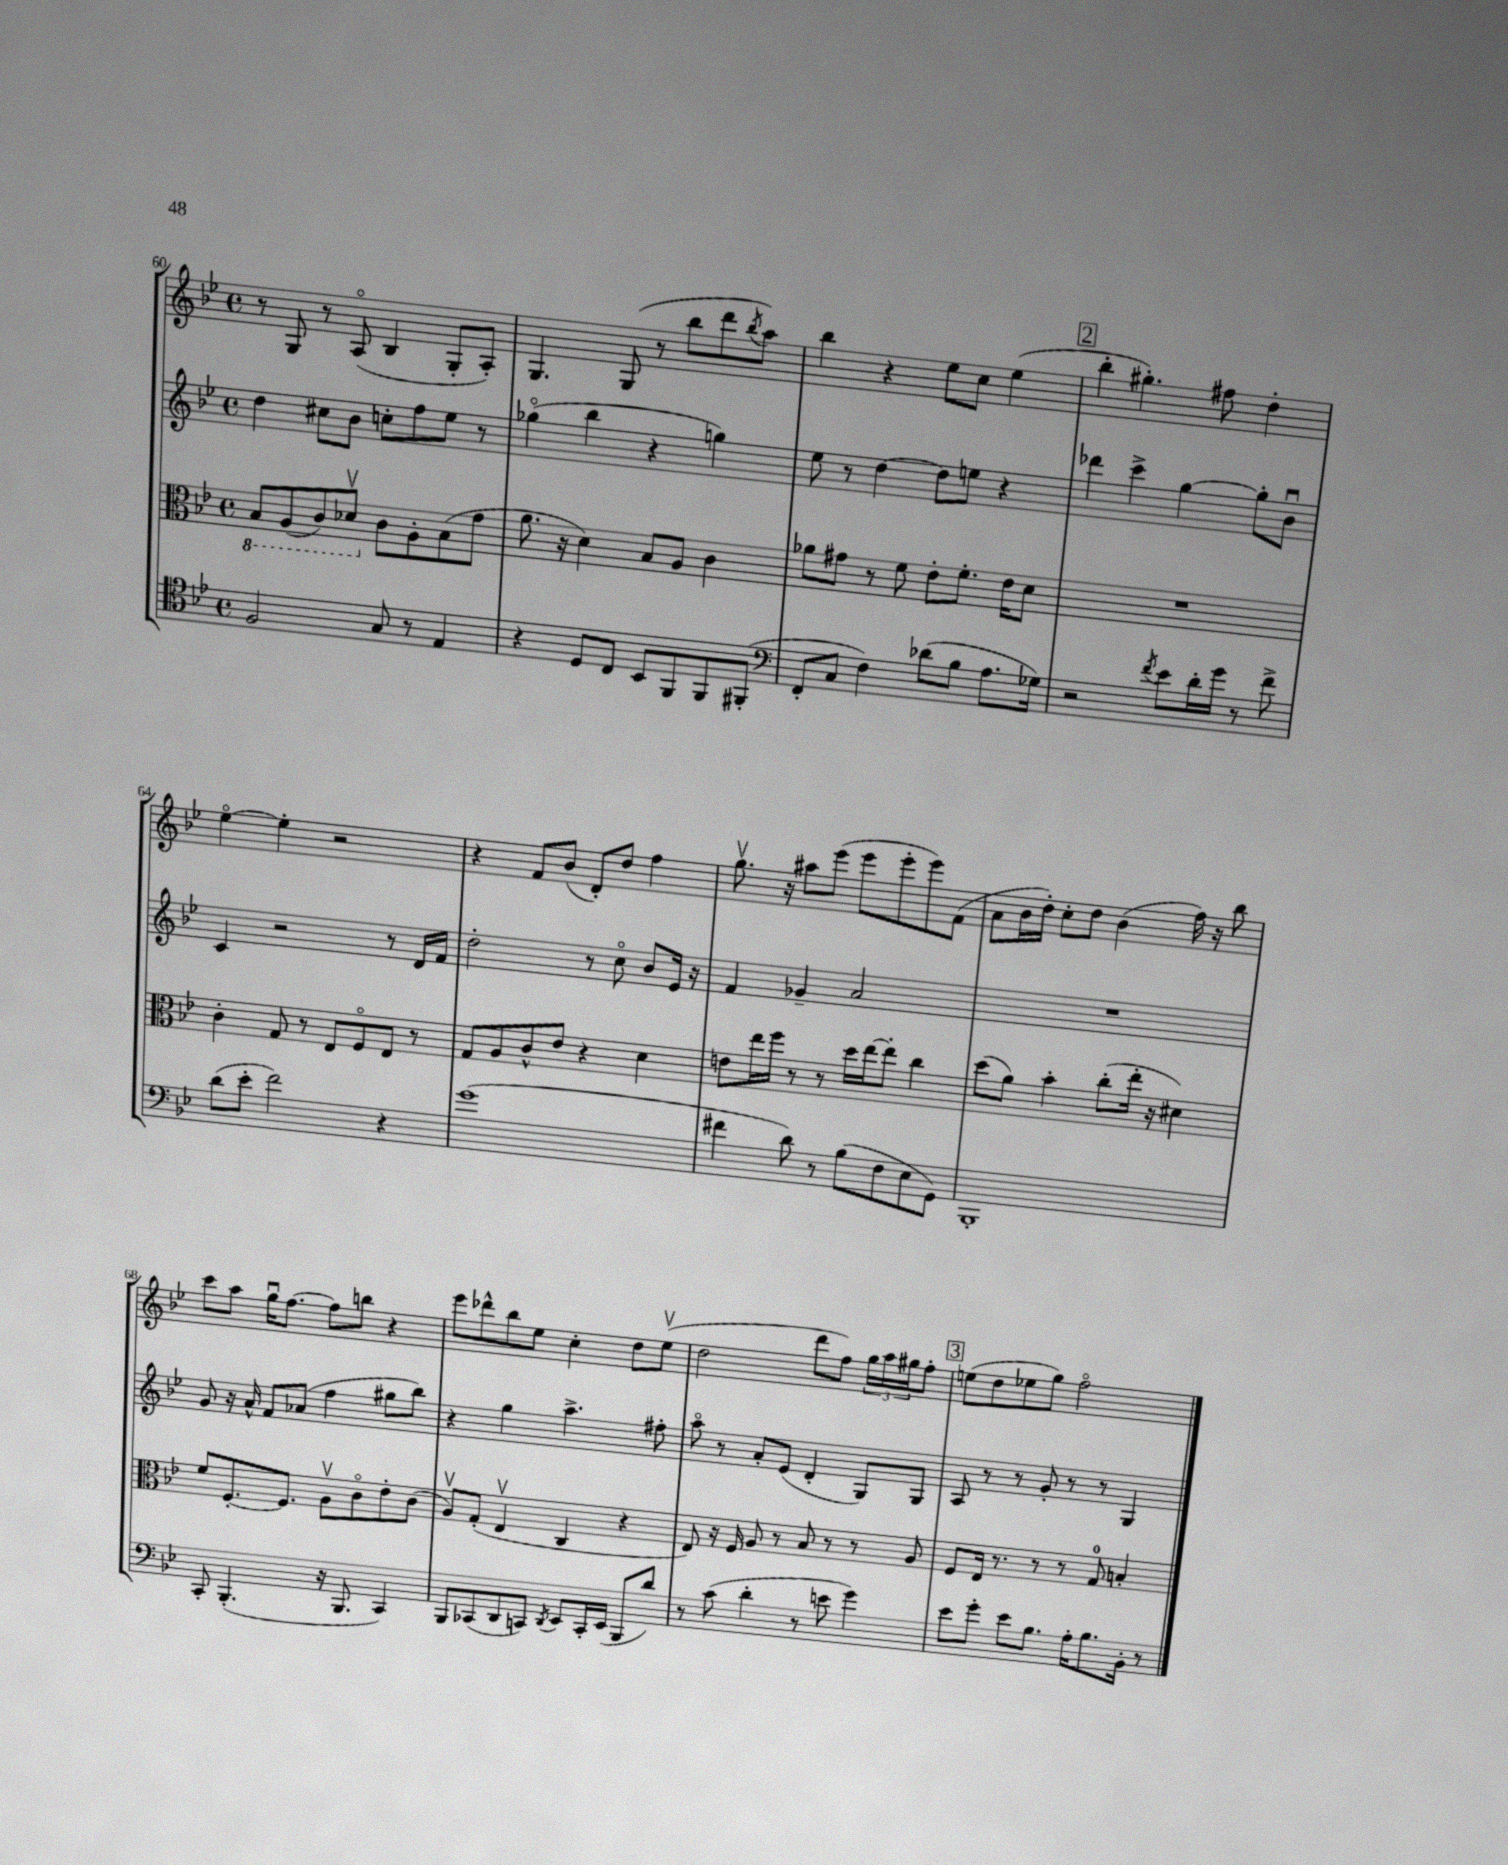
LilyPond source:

<<
\new StaffGroup <<
\new Staff = "s0" {
    \clef treble \key bes \major \defaultTimeSignature \time 4/4
    r8 g8 r8 a8\flageolet( bes4 g8-. a8-.) |
    g4. g8( r8 bes''8 d'''8 \acciaccatura { bes''8 } a''8) |
    bes''4 r4 ees''8 c''8 ees''4( |
    \mark \markup { \box "2" } bes''4-. gis''4.-.) fis''8 d''4-. |
    ees''4~\flageolet ees''4-. r2 |
    r4 f'8 bes'8( d'8-.) d''8 f''4 |
    g''8.\upbow r16 ais''8 ees'''8( ees'''8 ees'''8-. ees'''8) f'8( |
    a'8 bes'16 d''16-.) c''8-. d''8 bes'4( f''16) r16 bes''8 |
    c'''8 a''8 g''16\downbow f''8.~ f''8 b''8 r4 |
    ees'''8 des'''8-^ bes''8 ees''8 c''4-. d''8 ees''8\upbow( |
    d''2 d'''8 f''8) \tuplet 3/2 { g''16 a''16 gis''16 } f''8-. |
    \mark \markup { \box "3" } e''8( d''8 ees''8 g''8) f''2\flageolet \bar "|." |
}
\new Staff = "s1" {
    \clef treble \key bes \major \defaultTimeSignature \time 4/4
    d''4 cis''8 bes'8 c''8-. f''8 ees''8 r8 |
    ges''4\flageolet( bes''4 r4 g''4) |
    ees''8 r8 d''4~ d''8 e''8 r4 |
    \mark \markup { \box "2" } des'''4 c'''4-> g''4~ g''8-. bes'8\downbow |
    c'4 r2 r8 d'16 f'16 |
    d''2-. r8 c''8\flageolet bes'8 ees'16 r16 |
    f'4 ges'4-- a'2 |
    R1 |
    g'8 r16 a'16-^ f'8 aes'8( f''4 gis''8 bes''8) |
    r4 g''4 a''4.-> fis''8-. |
    a''8\flageolet r8 a'8-. ees'8( d'4-. g8) g8 |
    \mark \markup { \box "3" } a8 r8 r8 g'8-. r8 r8 g4 \bar "|." |
}
\new Staff = "s2" {
    \clef alto \key bes \major \defaultTimeSignature \time 4/4
    \ottava #-1 bes,8 a,8( c8) des8\upbow \ottava #0 c'8 a8-. bes8( g'8 |
    a'8. r16 d'4) bes8 a8 c'4 |
    aes'8 gis'8 r8 f'8 ees'8-. f'8.-. ees'16 d'8 |
    \mark \markup { \box "2" } R1 |
    c'4-. g8 r8 ees8 f8\flageolet ees8 r8 |
    g8 a8 c'8-^ ees'8 r4 d'4 |
    e'8 ees''16 f''16 r8 r8 d''16 ees''16~ ees''8-. c''4 |
    d''8( a'8) bes'4-. c''8-.( ees''16-. r16 dis'4) |
    f'8 f8.~-. f8. a8\upbow c'8\flageolet ees'8-. c'8( |
    a8\upbow) g8-.( ees4\upbow c4 r4 |
    ees8) r16 f16 a8 r8 bes8 r8 r8 a8 |
    \mark \markup { \box "3" } f8 ees16 r8. r8 r8 g8-0 b4-. \bar "|." |
}
\new Staff = "s3" {
    \clef tenor \key bes \major \defaultTimeSignature \time 4/4
    f2 g8 r8 ees4 |
    r4 d8 c8 bes,8 f,8 f,8 fis,8-.( |
    \clef bass f,8-. c8 f4) des'8( bes8 a8. ges16) |
    \mark \markup { \box "2" } r2 \acciaccatura { f'8 } ees'8 d'16-. g'16 r8 f'8-> |
    d'8( ees'8-. f'2) r4 |
    g'1( |
    fis'4 d'8) r8 bes8( f8 ees8 g,8) |
    bes,,1-. |
    c,8-. bes,,4.-.( r16 bes,,8. c,4) |
    bes,,8 ces,8( d,8 c,8) \acciaccatura { d,8 } ees,8 c,16-. ees,16( bes,,8 d'8) |
    r8 c'8( d'4-. r8 e'8 g'4) |
    \mark \markup { \box "3" } ees'8 g'8-. ees'8 bes8. a16-. bes8. bes,16-. r8 \bar "|." |
}
>>
>>
\layout { \context { \Score currentBarNumber = #60 } }
